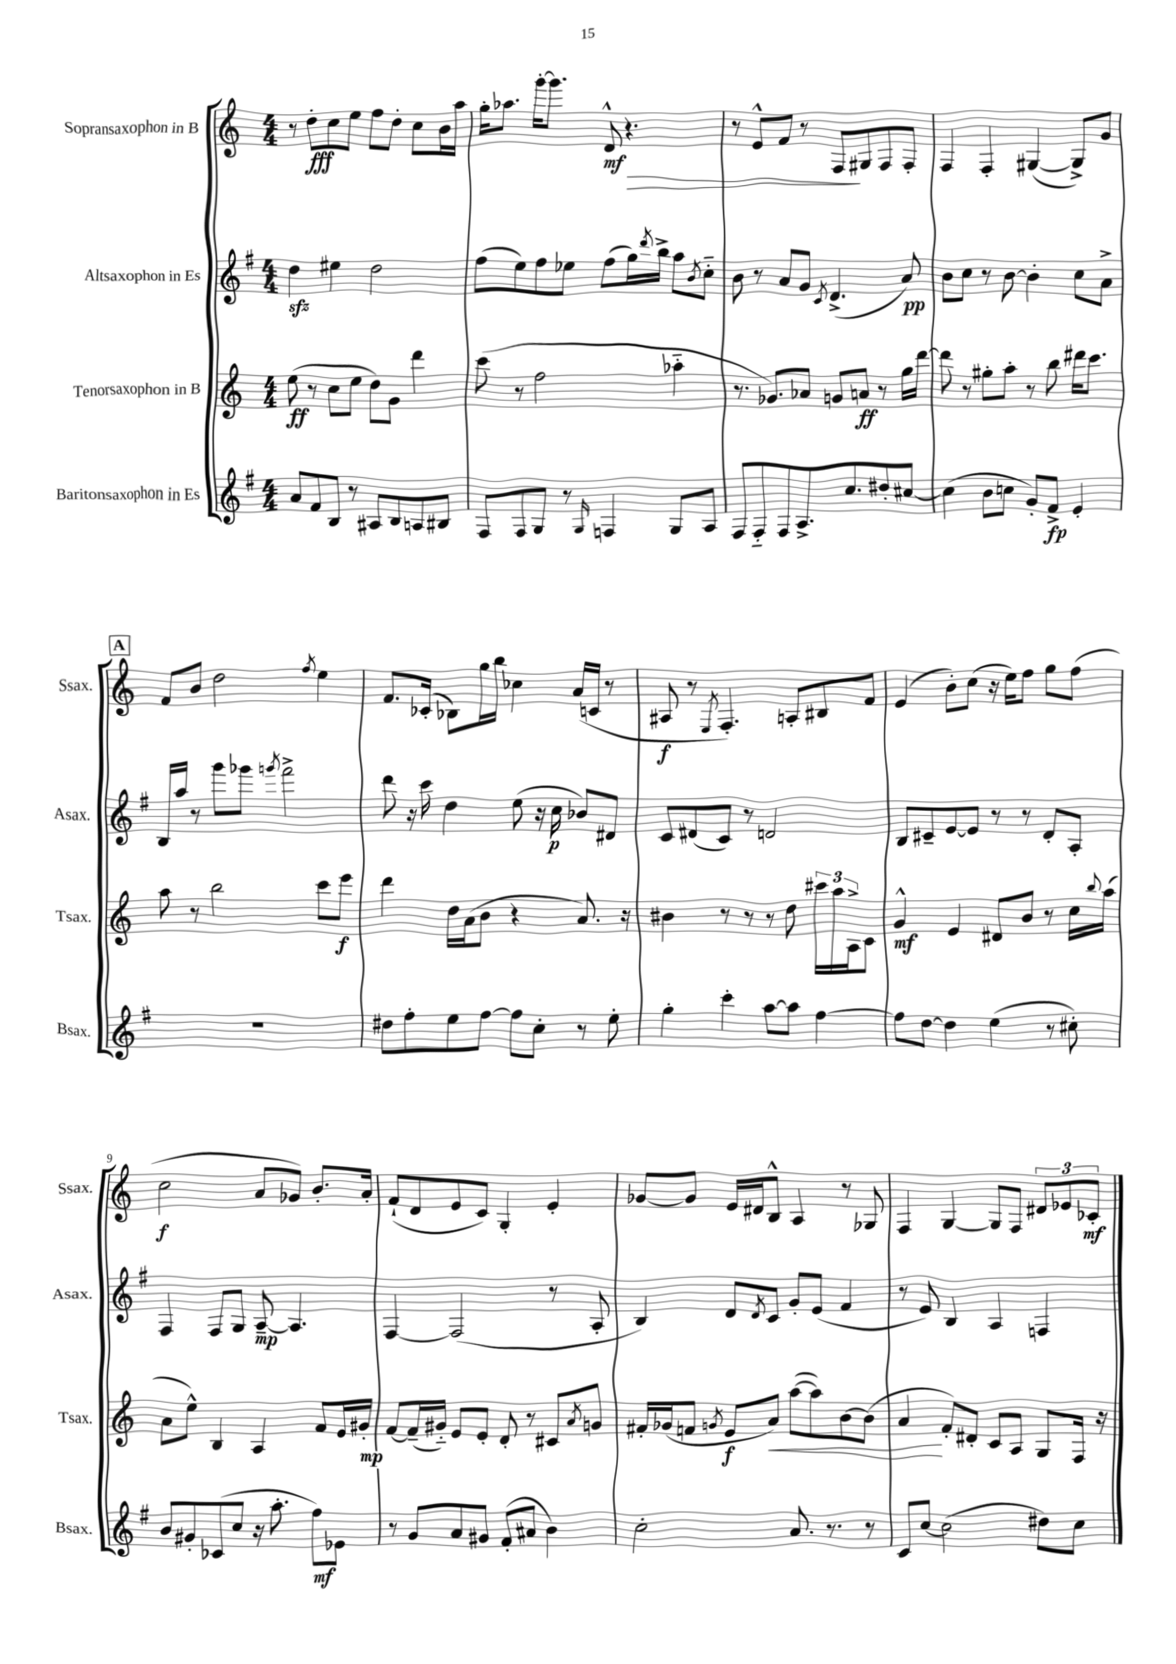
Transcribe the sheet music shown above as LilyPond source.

<<
\new StaffGroup <<
\new Staff = "s0" \with { instrumentName = "Sopransaxophon in B" shortInstrumentName = "Ssax." } {
    \clef treble \key c \major \numericTimeSignature \time 4/4
    r8 d''8-.\fff c''8 e''8 f''8 d''8-. c''8 b'16 a''16 |
    g''16-. aes''8. g'''16~-. g'''8. d'8-^\mf\> r4. |
    r8 e'8-^ f'8 r8 f8\! gis8 f8 f8-. |
    f4 f4-. gis4~( gis8->) g'8 |
    \mark \markup { \box "A" } f'8 b'8 d''2 \acciaccatura { f''8 } e''4 |
    f'8. ces'16-.( bes8) g''16 b''16 ces''4 a'16( c'16 r8 |
    ais8\f r8 \acciaccatura { e8 } f4.-.) a8-. bis8 f'8 |
    e'4( b'8-.) c''8( r16 e''16) f''8 g''8 f''8( |
    c''2\f a'8 ges'8) b'8.-. a'16-. |
    f'8-!( d'8 e'8 c'8) g4-. e'4-. |
    ges'8~ ges'8 e'16 dis'16 b8-^ a4 r8 ges8 |
    f4 g4~ g8 f8 \tuplet 3/2 { dis'8 ees'8 ces'8-.\mf } \bar "|." |
}
\new Staff = "s1" \with { instrumentName = "Altsaxophon in Es" shortInstrumentName = "Asax." } {
    \clef treble \key g \major \numericTimeSignature \time 4/4
    d''4\sfz eis''4 d''2 |
    fis''8( e''8) fis''8 ees''8 fis''8( g''16) \acciaccatura { d'''8 } b''16-> a''8 \acciaccatura { b'8 } c''8-_ |
    b'8 r8 a'8 g'8 \acciaccatura { c'8 } d'4.->( a'8\pp) |
    b'8 c''8 r8 b'8~ b'4-. c''8 a'8-> |
    \mark \markup { \box "A" } b16 a''16 r8 g'''8 ges'''8 \acciaccatura { g'''8 } fis'''2-> |
    d'''8 r16 c'''16 d''4 e''8( r16 c''16\p bes'8) dis'8 |
    c'8 dis'8( c'8) r8 d'2 |
    b8 cis'8-- e'8~ e'8 r8 r8 d'8-. a8-. |
    fis4 fis8 g8 a8~--\mp a4. |
    fis4~ fis2( r8 a8-. |
    b4) d'8 \acciaccatura { d'8 } c'8 g'8-. e'8( fis'4 |
    r8 e'8) b4 a4 f4 \bar "|." |
}
\new Staff = "s2" \with { instrumentName = "Tenorsaxophon in B" shortInstrumentName = "Tsax." } {
    \clef treble \key c \major \numericTimeSignature \time 4/4
    e''8\ff( r8 c''8 e''8 d''8) g'8 d'''4 |
    c'''8( r8 f''2 aes''4-_ |
    r8. ges'8.) aes'8 g'8 a'8\ff r8 g''16 d'''16~ |
    d'''8 r8 gis''8-. a''8-. r8 b''8 dis'''16 c'''8. |
    \mark \markup { \box "A" } a''8 r8 b''2 c'''8 e'''8\f |
    d'''4 d''16 a'16( b'8 r4 a'8.) r16 |
    bis'4 r8 r8 r8 d''8 \tuplet 3/2 { cis'''16 a''16 a16-> } c'8 |
    g'4-^\mf e'4 dis'8 b'8 r8 c''16 \appoggiatura { b''8 } a''16( |
    a'8 e''8-^) b4 a4 f'8 e'16 gis'16-.\mp |
    f'8~ f'16--( gis'16-_) e'8 e'8-. d'8-. r8 cis'8 \acciaccatura { a'8 } g'8 |
    fis'16-. ges'16( f'8 \acciaccatura { g'8 } e'8\f a'8\<) a''8~( a''8) b'8~ b'8( |
    a'4\! f'8-.) dis'8-. c'8 a8 g8 f16 r16 \bar "|." |
}
\new Staff = "s3" \with { instrumentName = "Baritonsaxophon in Es" shortInstrumentName = "Bsax." } {
    \clef treble \key g \major \numericTimeSignature \time 4/4
    a'8 fis'8 b8 r8 ais8 b8 a8 bis8 |
    fis8 fis8 g8 r8 \grace { g16 } f4 g8 a8 |
    fis8 fis8-_ fis8 a8.-> c''8. dis''8-. cis''8~ |
    cis''4( b'8 c''8 g'8-.) fis'8->\fp e'4-. |
    \mark \markup { \box "A" } R1 |
    dis''8 fis''8-. e''8 fis''8~ fis''8 c''8-. r8 e''8-. |
    g''4-. c'''4-. a''8~ a''8 fis''4~ |
    fis''8 d''8~ d''4 e''4( r8 cis''8-.) |
    b'8 gis'8-. ces'8( c''8 r16 a''8.-. fis''8\mf) ees'8 |
    r8 g'8 a'8 gis'8 fis'8-.( ais'8 b'4) |
    c''2-. a'8. r8. r8 |
    c'8 c''8~ c''2( dis''8) c''8 \bar "|." |
}
>>
>>
